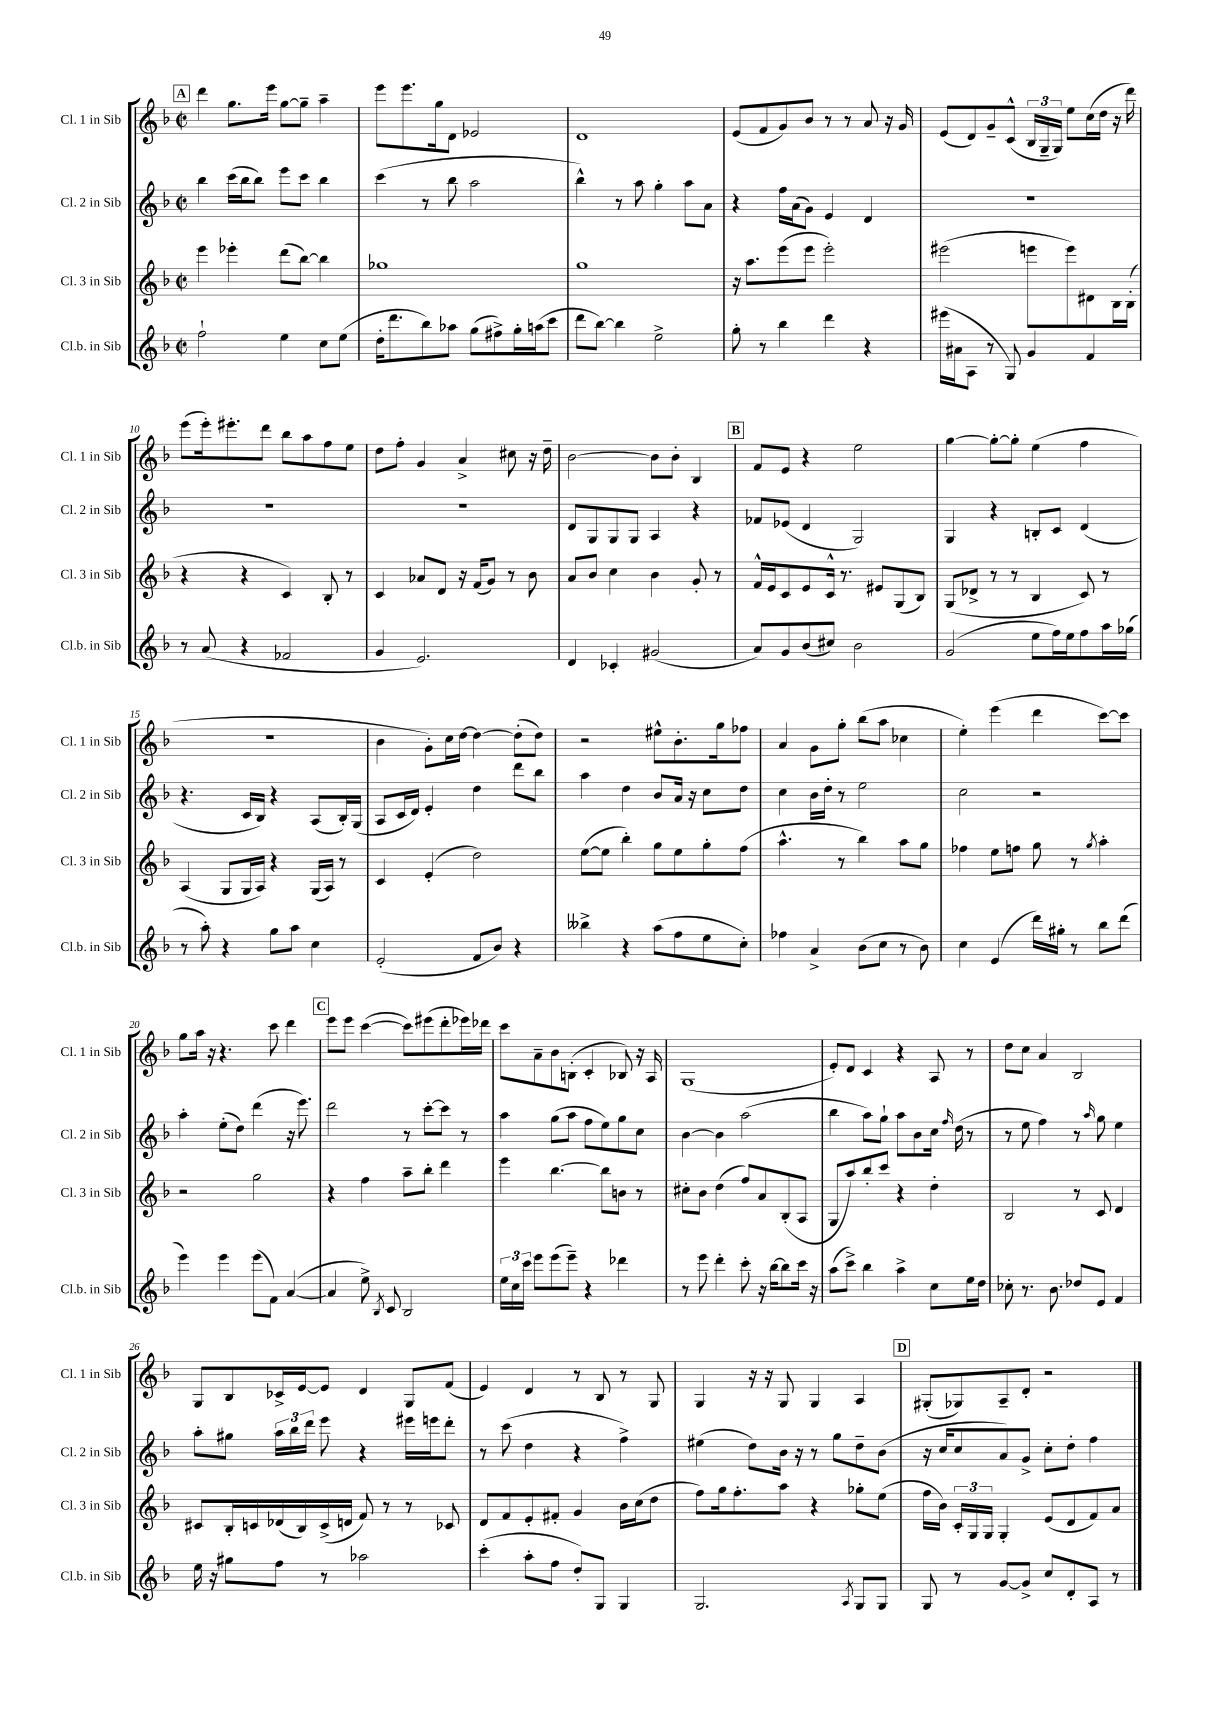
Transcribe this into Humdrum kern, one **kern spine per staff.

**kern	**kern	**kern	**kern
*part4	*part3	*part2	*part1
*staff4	*staff3	*staff2	*staff1
*I"Cl.b. in Sib	*I"Cl. 3 in Sib	*I"Cl. 2 in Sib	*I"Cl. 1 in Sib
*I'Cl.b. in Sib	*I'Cl. 3 in Sib	*I'Cl. 2 in Sib	*I'Cl. 1 in Sib
*clefG2	*clefG2	*clefG2	*clefG2
*k[b-]	*k[b-]	*k[b-]	*k[b-]
*M2/2	*M2/2	*M2/2	*M2/2
*met(c|)	*met(c|)	*met(c|)	*met(c|)
!!LO:REH:place=s1:t=A
=5	=5	=5	=5
2ff`\	4eee\	4bb-\	4ddd\
.	4eee-X'\	(16ccc\LL	8.gg\L
.	.	16bb-\J	.
.	.	8bb-\J)	.
.	.	.	16eee\Jk
4ee\	(8ddd\L	8eee\L	[8gg\L
.	[8bb-\J)	8ccc\J	8gg~\J]
8cc\L	4bb-\]	4bb-\	4aa~\
(8ee\J	.	.	.
=6	=6	=6	=6
16dd'\KL	1gg-X	(4ccc\	8eee\L
8.ddd\	.	.	.
.	.	.	8.eee\
8bb-\)	.	8r	.
.	.	.	16gg\k
8aa-X\J	.	8bb-\	8d\J
(8gg\L	.	2aa\	2e-X/
8ff#X^\)	.	.	.
16gg'\L	.	.	.
(16aan\J	.	.	.
8ccc\J	.	.	.
=7	=7	=7	=7
8ddd\L	1gg	4bb-^^\)	1d
[8bb-\J)	.	.	.
4bb-\]	.	8r	.
.	.	8aa\	.
2ee^\	.	4gg'\	.
.	.	8aa\L	.
.	.	8a\J	.
=8	=8	=8	=8
8gg'\	16r	4r	(8e/L
.	8.aa\L	.	.
8r	.	.	8f/
4bb-\	(8eee\	16ff\LL	8g/)
.	.	(16a\J	.
.	8eee\J	8g\J)	8b-/J
4ddd\	2eee'\)	4e/	8r
.	.	.	8r
4r	.	4d/	8a/
.	.	.	16r
.	.	.	16g/
=9	=9	=9	=9
(16eee#X\LL	(2eee#X\	1r	(8e/L
16a#X\J	.	.	.
8A\J	.	.	8d/)
8r	.	.	8g~/
8G/)	.	.	(8c^^/J
4g/	8eeen\L	.	24B-/LL
.	.	.	24G~/
.	.	.	24G/JJ)
.	8eee\)	.	8ee\L
4f/	8d#X\	.	(16cc\L
.	.	.	16dd\JJ
.	16B-\L	.	16r
.	(16B-'\JJ	.	16ddd\)
!!LO:LB:g=z
=10	=10	=10	=10
8r	4r	1r	(8eee\L
(8a/	.	.	16eee'\k)
.	.	.	8.eee#X'\
4r	4r	.	.
.	.	.	8ddd\J
2f-X/	4c/)	.	8bb-\L
.	.	.	8aa\
.	8B-'/	.	8ff\
.	8r	.	8ee\J
=11	=11	=11	=11
4g/	4c/	1r	8dd\L
.	.	.	8ff'\J
2.e/)	8a-X/L	.	4g/
.	8d/J	.	.
.	16r	.	4a^/
.	(16f/KL	.	.
.	8g/J)	.	.
.	8r	.	8cc#X\
.	8b-\	.	16r
.	.	.	16dd~\
=12	=12	=12	=12
4d/	8a/L	8d/L	[2b-\
.	8b-/J	8G/	.
4c-X'/	4cc\	8G/	.
.	.	8G/J	.
(2g#X/	4b-\	4A/	8b-\L]
.	.	.	8b-'\J
.	8g'/	4r	4B-/
.	8r	.	.
!!LO:REH:place=s1:t=B
=13	=13	=13	=13
8a/L)	16f^^/LL	8f-X/L	8f/L
.	16e/J	.	.
8g/	8c/	(8e-X/J	8e/J
(8b-/	8e/	4d/	4r
8cc#X/J)	16c^^/Jk	.	.
.	8.r	.	.
2b-\	.	2G/)	2ee\
.	8e#X/L	.	.
.	(8G/	.	.
.	8B-/J)	.	.
=14	=14	=14	=14
(2g/	(8G/L	4G/	[4gg\
.	8d-X^/J	.	.
.	8r	4r	8gg'\L_
.	8r	.	8gg'\J]
8ee\L	4B-/	8Bn'/L	(4ee\
16ff\L)	.	8c/J	.
16ee\J	.	.	.
8ff\	8c/)	(4d/	4ff\
16aa\L	8r	.	.
(16gg-X\JJ	.	.	.
!!LO:LB:g=z
=15	=15	=15	=15
8r	(4A/	4.r	1r
8aa'\)	.	.	.
4r	8G/L	.	.
.	16G/L	16c/LL	.
.	16A/JJ)	16B-/JJ)	.
8gg\L	4r	4r	.
8aa\J	.	.	.
4cc\	(16G/LL	(8A/L	.
.	16A/JJ)	.	.
.	8r	16B-'/L)	.
.	.	(16G/JJ	.
=16	=16	=16	=16
(2e'/	4c/	8A/L	4b-\
.	.	16c/L	.
.	.	16d/JJ)	.
.	(4e'/	4e'/	8g'\L)
.	.	.	16cc\L
.	.	.	[16dd\JJ
8f/L	2dd\)	4dd\	4dd\_
8b-/J)	.	.	.
4r	.	8ddd\L	(8dd'\L]
.	.	8bb-\J	8dd\J)
=17	=17	=17	=17
4bb--X^\	([8ee\L	4aa\	2r
.	8ee\J]	.	.
4r	4bb-'\)	4dd\	.
(8aa\L	8gg\L	8b-/L	8ee#X^^\L
8ff\	8ee\	16a/Jk	8.b-'\
.	.	16r	.
8ee\	8gg'\	8cc\L	.
.	.	.	16gg\k
8cc'\J)	(8ff\J	8dd\J	8ff-X\J
=18	=18	=18	=18
4ff-X\	4.aa^^\	4cc\	4a/
4a^/	.	16b-\LL	8g\L
.	.	16dd'\JJ	.
.	8r	8r	8gg'\J
(8b-\L	4bb-\)	2ee\	(8bb-\L
8cc\J	.	.	8aa\J
8r	8aa\L	.	4cc-X\
8b-\)	8gg\J	.	.
=19	=19	=19	=19
4cc\	4ff-X\	2cc\	4ee'\)
(4e/	8ee\L	.	(4eee\
.	8ffn\J	.	.
16ddd\LL)	8gg\	2r	4ddd\
16gg#X'\JJ	.	.	.
8r	8r	.	.
.	8qgg/	.	.
8bb-\L	4aa'\	.	[8ccc\L)
(8ddd\J	.	.	8ccc\J]
!!LO:LB:g=z
=20	=20	=20	=20
4eee\)	2r	4aa'\	8gg\L
.	.	.	16aa\Jk
.	.	.	16r
4eee\	.	(8ee'\L	4.r
.	.	8dd\J)	.
(8eee\L	2gg\	(4ddd\	.
8f\J)	.	.	8ccc\
([4a/	.	16r	4ddd\
.	.	8.eee\)	.
!!LO:REH:place=s1:t=C
=21	=21	=21	=21
4a/]	4r	2ddd\	8eee\L
.	.	.	8eee\J
8ee^\)	4ff\	.	([4ccc\
8qB-/	.	.	.
8c/	.	.	.
2B-/	8aa~\L	8r	8ccc\L])
.	8bb-'\J	[8ccc'\L	(8eee#X\
.	4ddd\	8ccc\J]	8ddd'\
.	.	8r	16eee-X\L)
.	.	.	16ddd-X\JJ
=22	=22	=22	=22
24ee\LL	4eee\	4aa\	8ccc\L
24cc\	.	.	.
24ccc\JJ	.	.	.
8eee\L	.	.	8a~\
(8eee\	[4.bb-\	(8gg\L	8b-\
8eee~\J)	.	8aa\J	(8Bn'\J
4r	.	8ff\L	4c'/
.	8bb-\L]	8ee\)	.
4ddd-X\	8bn\J	8gg\	8B-X/)
.	8r	8cc\J	16r
.	.	.	16A/
=23	=23	=23	=23
8r	8cc#X'\L	[4b-\	(1G
8eee\	8b-\J	.	.
4ddd'\	(4dd\	4b-\]	.
8ccc'\	8ff/L)	(2aa\	.
16r	8a/	.	.
[16bb-\KL	.	.	.
8bb-\]	(8B-'/	.	.
16ccc\Jk	8A/J	.	.
16r	.	.	.
=24	=24	=24	=24
(8aa\L	8G/L	4bb-\	8e'/L)
8ccc^\J)	8aa/)	.	8d/J
4bb-\	8bb-'/	8aa\L)	4c/
.	8ccc/J	8gg`\J	.
4aa^\	4r	8aa\L	4r
.	.	8b-\	.
8cc\L	4dd'\	16cc\Jk	8A/
.	.	16qqff/	.
.	.	(16dd\	.
16ee\L	.	8r	8r
16dd\JJ	.	.	.
=25	=25	=25	=25
8cc-X'\	2B-/	8r	8dd\L
8.r	.	8ee\	8cc\J
.	.	4ff\)	4a/
8.b-\	.	.	.
8dd-X/L	8r	8r	2B-/
.	.	16qqaa/	.
8e/J	8c/	8gg\	.
4f/	4d/	4ee\	.
!!LO:LB:g=z
=26	=26	=26	=26
16ee\	8c#X/L	8aa'\L	8G/L
16r	.	.	.
8gg#X\L	16B-'/L	8gg#X\J	8B-/
.	16cn/	.	.
8ff\J	(16d-X/	24aa\LL	16c-X^/L
.	.	24bb-\	.
.	16B-/)	.	[16e/J
.	.	24ddd\JJ	.
8r	(16c^/	8eee\	8e/J]
.	16dn/JJ	.	.
2aa-X\	8f/)	4r	4d/
.	8r	.	.
.	8r	16eee#X\LL	8G/L
.	.	16eeen\J	.
.	8c-X/	8ddd'\J	(8f/J
=27	=27	=27	=27
(4ccc'\	8d/L	8r	4e/)
.	8f/	(8ccc\	.
8aa'\L	8e'/	4dd\	4d/
8ff\J	8f#X'/J	.	.
8dd'/L)	4g/	4r	8r
8G/J	.	.	8B-/
4G/	16b-\LL	4ff^\)	8r
.	(16cc\J	.	.
.	8dd\J	.	8G/
=28	=28	=28	=28
2.G/	8ff\L)	(4ee#X\	4G/
.	16gg\k	.	.
.	8.ff'\	.	.
.	.	8dd\L)	16r
.	.	.	16r
.	8aa\J	16b-\Jk	8G/
.	.	16r	.
.	4r	8r	4G/
.	.	8gg\L	.
8qA/	.	.	.
8G/L	8gg-X'\L	8dd~\	4A/
8G/J	(8ee\J	(8b-\J	.
!!LO:REH:place=s1:t=D
=29	=29	=29	=29
8G/	16ff\LL	16r	(8G#X'/L
.	16b-\JJ)	16cc/KL	.
8r	24c'/LL	8cc/	8G-X/)
.	24G/	.	.
.	24G/JJ	.	.
[8g/L	4G'/	8a/)	8A~/
8g^/J]	.	8g^/J	8d'/J
8cc/L	(8e/L	8cc'\L	2r
8d'/	8d/	8dd'\J	.
8A/J	8f/)	4ff\	.
8r	8a/J	.	.
==	==	==	==
*-	*-	*-	*-
